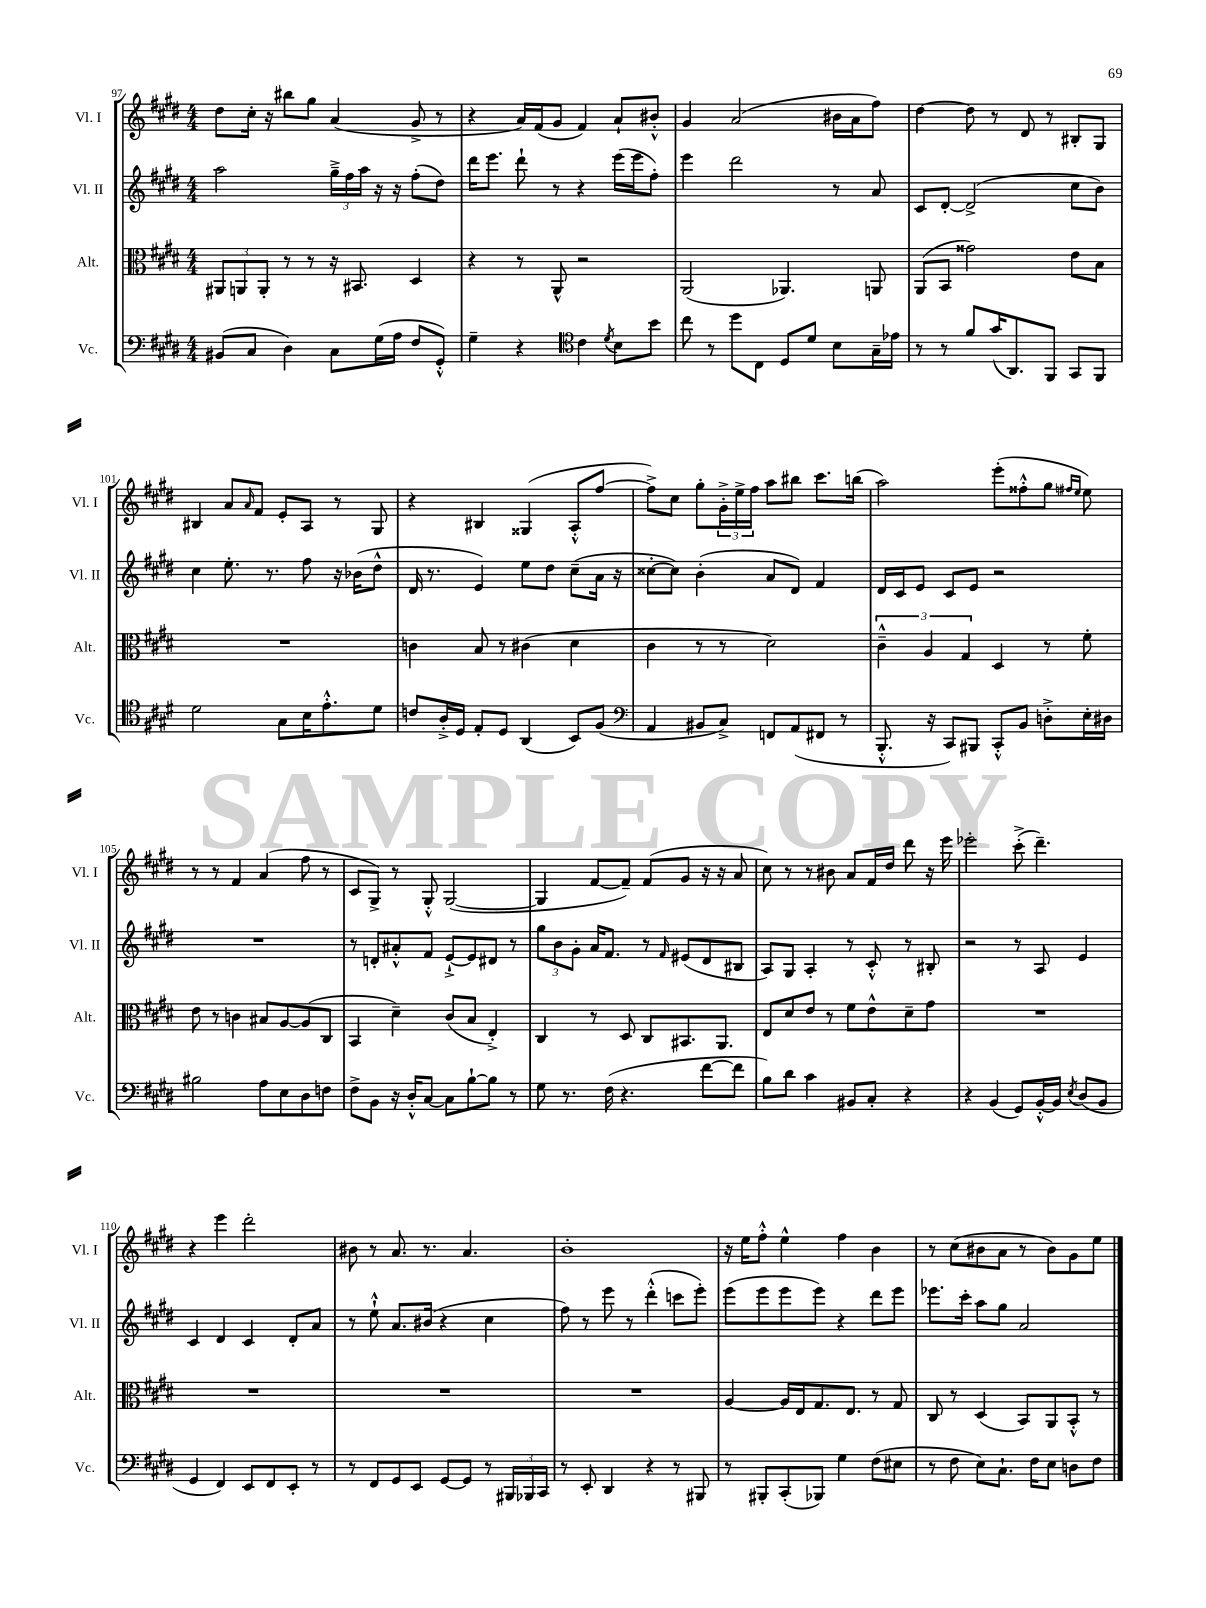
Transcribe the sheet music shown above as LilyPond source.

<<
\new StaffGroup <<
\new Staff = "s0" \with { instrumentName = "Vl. I" shortInstrumentName = "Vl. I" } {
    \clef treble \key e \major \numericTimeSignature \time 4/4
    dis''8 cis''16-. r16 bis''8 gis''8 a'4( gis'8-> r8 |
    r4 a'16) fis'16( gis'8 fis'4) a'8-! bis'8-.-^ |
    gis'4 a'2( bis'16 a'16 fis''8) |
    dis''4~ dis''8 r8 dis'8 r8 bis8-. gis8 |
    bis4 a'8 \grace { a'16 } fis'8 e'8-. a8 r8 gis8 |
    r4 bis4 gisis4( a8-.-^ fis''8~ |
    fis''8->) cis''8 gis''8-. \tuplet 3/2 { gis'16-.-> e''16-> fis''16 } a''8 bis''8 cis'''8. b''16( |
    a''2) e'''8-.( fisis''8-.-^ gis''8 \grace { fis''16 e''16 } e''8) |
    r8 r8 fis'4 a'4( fis''8 r8 |
    cis'8 gis8->) r8 gis8-.-^ gis2~( |
    gis4 fis'8~ fis'8--) fis'8( gis'8 r16 r16 a'8 |
    cis''8) r8 r8 bis'8 a'8 fis'16 dis''16 dis'''8 r16 e'''16 |
    ees'''2-. cis'''8-.->( dis'''4.--) |
    r4 e'''4 dis'''2-. |
    bis'8 r8 a'8. r8. a'4. |
    b'1-. |
    r16 e''16 fis''8-.-^ e''4-^ fis''4 b'4 |
    r8 cis''8( bis'8 a'8 r8 bis'8) gis'8 e''8 \bar "|." |
}
\new Staff = "s1" \with { instrumentName = "Vl. II" shortInstrumentName = "Vl. II" } {
    \clef treble \key e \major \numericTimeSignature \time 4/4
    a''2 \tuplet 3/2 { gis''16---> fis''16 a''16 } r16 r16 fis''8-.( dis''8) |
    dis'''16 e'''8. dis'''8-! r8 r4 e'''16( e'''16 fis''8-.) |
    e'''4 dis'''2 r8 a'8 |
    cis'8 dis'8~-. dis'2->( cis''8 b'8) |
    cis''4 e''8.-. r8. fis''8 r16 bes'16( dis''8-^ |
    dis'16 r8. e'4) e''8 dis''8 cis''8--( a'16 r16 |
    cisis''8~-. cisis''8) b'4-.( a'8 dis'8) fis'4 |
    dis'16 cis'16 e'8 cis'8 e'8 r2 |
    R1 |
    r8 d'8-. ais'8-.-^ fis'8 e'8~-!-> e'8 dis'8 r8 |
    \tuplet 3/2 { gis''8 b'8 gis'8-. } a'16 fis'8. r8 \grace { fis'16 } eis'8( dis'8 bis8 |
    a8) gis8 a4-. r8 cis'8-.-^ r8 bis8-. |
    r2 r8 a8 e'4 |
    cis'4 dis'4 cis'4 dis'8-. a'8 |
    r8 e''8-!-^ a'8. bis'16( r4 cis''4 |
    fis''8) r8 e'''8 r8 dis'''4-.-^( c'''8 e'''8-.) |
    e'''8( e'''8 e'''8 e'''8) r4 dis'''8 e'''8 |
    ees'''8. cis'''16-. a''8 gis''8 a'2 \bar "|." |
}
\new Staff = "s2" \with { instrumentName = "Alt." shortInstrumentName = "Alt." } {
    \clef alto \key e \major \numericTimeSignature \time 4/4
    \tuplet 3/2 { ais,8 a,8 a,8-. } r8 r8 r16 bis,8. dis4 |
    r4 r8 a,8-^ r2 |
    a,2( aes,4.) a,8 |
    a,8( b,8 gisis'2) e'8 b8 |
    R1 |
    c'4 b8 r8 cis'4( dis'4 |
    cis'4 r8 r8 dis'2) |
    \tuplet 3/2 { cis'4---^ a4 gis4 } dis4 r8 fis'8-. |
    e'8 r8 c'4 bis8 a8~ a8( cis8 |
    b,4 dis'4--) cis'8( b8 e4-.->) |
    cis4 r8 dis8 cis8 bis,8. a,8. |
    e8 dis'8 e'8 r8 fis'8 e'8-^ dis'8-- gis'8 |
    R1 |
    R1 |
    R1 |
    R1 |
    a4~ a16 e16 gis8. e8. r8 gis8 |
    cis8 r8 dis4( b,8) a,8 b,8-.-^ r8 \bar "|." |
}
\new Staff = "s3" \with { instrumentName = "Vc." shortInstrumentName = "Vc." } {
    \clef bass \key e \major \numericTimeSignature \time 4/4
    bis,8( cis8 dis4) cis8 gis16( a16 fis8 gis,8-.-^) |
    gis4-- r4 \clef tenor cis'4 \acciaccatura { dis'8 } b8 b'8 |
    cis''8 r8 dis''8 cis8 dis8 dis'8 b8 gis16-- ees'16 |
    r8 r8 fis'8 gis'16( a,8.) fis,8 gis,8 fis,8 |
    dis'2 gis8 b16 e'8.-.-^ dis'8 |
    c'8 a16-.-> dis16 e8-. dis8 a,4( b,8) fis8( |
    \clef bass a,4 bis,8 cis8->) f,8 a,8( fis,8 r8 |
    b,,8.-.-^ r16 cis,8) bis,,8 cis,8-.-^ b,8 d8-.-> e16-. dis16 |
    bis2 a8 e8 dis8 f8 |
    fis8-> b,8 r16 dis16-.-^ cis8~ cis8 b8~-! b8 r8 |
    gis8 r8. fis16( r4. fis'8~ fis'8 |
    b8) dis'8 cis'4 bis,8 cis8-. r4 |
    r4 b,4( gis,8) b,16~-.-^ b,16 \acciaccatura { e8 } dis8( b,8 |
    gis,4 fis,4) e,8 fis,8 e,8-. r8 |
    r8 fis,8 gis,8 e,8 gis,8~ gis,8 r8 \tuplet 3/2 { bis,,16 bes,,16 cis,16 } |
    r8 e,8-. dis,4 r4 r8 bis,,8 |
    r8 bis,,8-. cis,8-.( bes,,8) gis4 fis8( eis8 |
    r8 fis8 e8) cis8.-! fis16 e8 d8 fis8 \bar "|." |
}
>>
>>
\layout { \context { \Score currentBarNumber = #97 } }
